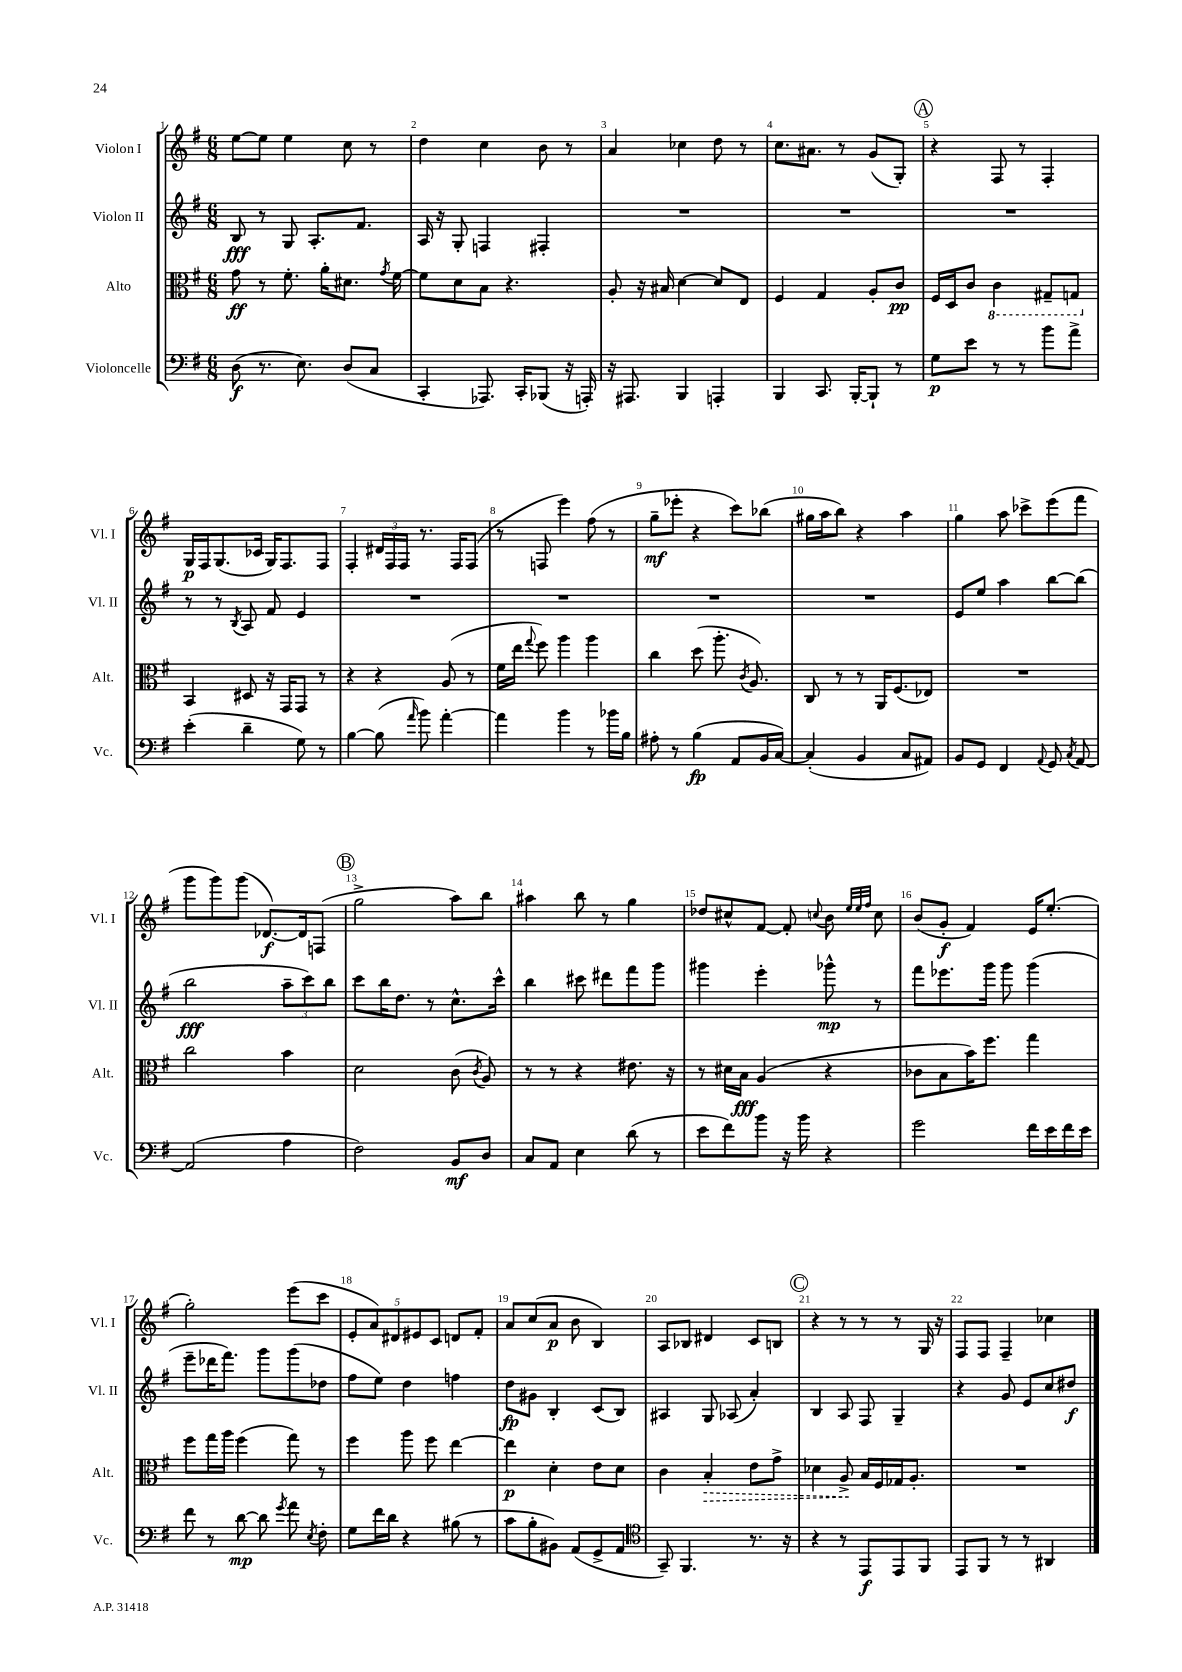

**kern	**dynam	**kern	**dynam	**kern	**dynam	**kern	**dynam
*part4	*part4	*part3	*part3	*part2	*part2	*part1	*part1
*staff4	*staff4	*staff3	*staff3	*staff2	*staff2	*staff1	*staff1
*I"Violoncelle	*	*I"Alto	*	*I"Violon II	*	*I"Violon I	*
*I'Vc.	*	*I'Alt.	*	*I'Vl. II	*	*I'Vl. I	*
*clefF4	*	*clefC3	*	*clefG2	*	*clefG2	*
*k[f#]	*	*k[f#]	*	*k[f#]	*	*k[f#]	*
*M6/8	*	*M6/8	*	*M6/8	*	*M6/8	*
=1	=1	=1	=1	=1	=1	=1	=1
(8D\	f	8g\	ff	8B/	fff	[8ee\L	.
8.r	.	8r	.	8r	.	8ee\J]	.
.	.	8.f#'\	.	8G/	.	4ee\	.
8.E\)	.	.	.	.	.	.	.
.	.	.	.	8.A'/L	.	.	.
.	.	16a'\KL	.	.	.	.	.
(8D/L	.	8.d#X\J	.	.	.	8cc\	.
.	.	.	.	8.f#/J	.	.	.
8C/J	.	.	.	.	.	8r	.
.	.	8qg/	.	.	.	.	.
.	.	[16f#\	.	.	.	.	.
=2	=2	=2	=2	=2	=2	=2	=2
4CC'/	.	8f#\L]	.	16A/	.	4dd\	.
.	.	.	.	16r	.	.	.
.	.	8d\	.	8G'/	.	.	.
8.AAA-X/)	.	8B\J	.	4Fn/	.	4cc\	.
.	.	4.r	.	.	.	.	.
16CC'/KL	.	.	.	.	.	.	.
(8BBB-X/J	.	.	.	4F#X'/	.	8b\	.
16r	.	.	.	.	.	8r	.
16AAAn'/)	.	.	.	.	.	.	.
=3	=3	=3	=3	=3	=3	=3	=3
16r	.	8A'/	.	2.r	.	4a/	.
8.AAA#X/	.	.	.	.	.	.	.
.	.	16r	.	.	.	.	.
.	.	16B#X/	.	.	.	.	.
4BBB/	.	[4d\	.	.	.	4cc-X\	.
4AAAn'/	.	8d/L]	.	.	.	8dd\	.
.	.	8E/J	.	.	.	8r	.
=4	=4	=4	=4	=4	=4	=4	=4
4BBB/	.	4F#/	.	2.r	.	8.cc\L	.
.	.	.	.	.	.	8.a#X\J	.
8.CC/	.	4G/	.	.	.	.	.
.	.	.	.	.	.	8r	.
[16BBB'/KL	.	.	.	.	.	.	.
8BBB`/J]	.	8A'/L	.	.	.	(8g/L	.
8r	.	8c/J	pp	.	.	8G'/J)	.
!!LO:REH:place=s1:t=A
=5	=5	=5	=5	=5	=5	=5	=5
8G\L	p	16F#/LL	.	2.r	.	4r	.
.	.	16D/J	.	.	.	.	.
8e\J	.	8c/J	.	.	.	.	.
*	*	*8ba	*	*	*	*	*
8r	.	4C\	.	.	.	8F#/	.
8r	.	.	.	.	.	8r	.
8b\L	.	8GG#X~/L	.	.	.	4F#'/	.
8a^\J	.	8GGn/J	.	.	.	.	.
!!LO:LB:g=z
=6	=6	=6	=6	=6	=6	=6	=6
*	*	*X8ba	*	*	*	*	*
(4e'\	.	4BB/	.	8r	.	16G/LL	p
.	.	.	.	.	.	16F#/J	.
.	.	.	.	8r	.	(8.G/	.
.	.	.	.	8qB/	.	.	.
4d~\	.	8D#X/	.	8A/	.	.	.
.	.	.	.	.	.	16c-X/Jk	.
.	.	16r	.	8f#/	.	16G/KL)	.
.	.	16GG/KL	.	.	.	8.F#/	.
8G\)	.	8GG/J	.	4e/	.	.	.
8r	.	8r	.	.	.	8F#/J	.
=7	=7	=7	=7	=7	=7	=7	=7
[4B\	.	4r	.	2.r	.	4F#'/	.
(8B\]	.	4r	.	.	.	24d#X/LL	.
.	.	.	.	.	.	24F#/	.
.	.	.	.	.	.	24F#/JJ	.
16qqa/	.	.	.	.	.	.	.
8b\)	.	.	.	.	.	8.r	.
[4a'\	.	(8A/	.	.	.	.	.
.	.	.	.	.	.	16F#/KL	.
.	.	8r	.	.	.	(8F#/J	.
=8	=8	=8	=8	=8	=8	=8	=8
4a\]	.	16f#\LL	.	2.r	.	8r	.
.	.	16ee\JJ	.	.	.	.	.
.	.	8qqgg/	.	.	.	.	.
.	.	8ff#\)	.	.	.	8Fn/	.
4b\	.	4aa\	.	.	.	4eee\)	.
8r	.	4aa\	.	.	.	(8ff#\	.
16b-X\LL	.	.	.	.	.	8r	.
16B\JJ	.	.	.	.	.	.	.
=9	=9	=9	=9	=9	=9	=9	=9
8A#X'\	.	4cc\	.	2.r	.	8gg~\L	mf
8r	.	.	.	.	.	8eee-X'\J	.
(4B\	fp	(8dd\	.	.	.	4r	.
.	.	8.aa'\	.	.	.	.	.
8AA/L	.	.	.	.	.	8ccc\L)	.
.	.	8qc/	.	.	.	.	.
.	.	8.A/)	.	.	.	.	.
16BB/L	.	.	.	.	.	(8bb-X\J	.
[16C/JJ)	.	.	.	.	.	.	.
=10	=10	=10	=10	=10	=10	=10	=10
(4C'/]	.	8C/	.	2.r	.	16gg#X\LL	.
.	.	.	.	.	.	16aa\J	.
.	.	8r	.	.	.	8bb\J)	.
4BB/	.	8r	.	.	.	4r	.
.	.	16AA/KL	.	.	.	.	.
.	.	(8.F#/	.	.	.	.	.
8C/L	.	.	.	.	.	4aa\	.
8AA#X/J)	.	8E-X/J)	.	.	.	.	.
=11	=11	=11	=11	=11	=11	=11	=11
8BB/L	.	2.r	.	8e/L	.	4gg\	.
8GG/J	.	.	.	8ee/J	.	.	.
4FF#/	.	.	.	4aa\	.	8aa\	.
.	.	.	.	.	.	8ccc-X^\L	.
8qqAA/	.	.	.	.	.	.	.
8GG/	.	.	.	[8bb\L	.	(8eee\	.
8qC/	.	.	.	.	.	.	.
[8AA/	.	.	.	(8bb\J]	.	8fff#\J	.
!!LO:LB:g=z
=12	=12	=12	=12	=12	=12	=12	=12
(2AA/]	.	2cc\	.	2bb\	fff	8ggg\L	.
.	.	.	.	.	.	8ggg\)	.
.	.	.	.	.	.	(8ggg\J	.
.	.	.	.	.	.	[8.d-X/L)	f
4A\	.	4b\	.	12aa~\L	.	.	.
.	.	.	.	.	.	16d-/k]	.
.	.	.	.	12ccc\)	.	.	.
.	.	.	.	.	.	(8Fn/J	.
.	.	.	.	12bb\J	.	.	.
!!LO:REH:place=s1:t=B
=13	=13	=13	=13	=13	=13	=13	=13
2F#\)	.	2d\	.	8ccc\L	.	2gg^\	.
.	.	.	.	16bb\K	.	.	.
.	.	.	.	8.dd\J	.	.	.
.	.	.	.	8r	.	.	.
8BB/L	mf	(8c\	.	8.cc^^\L	.	8aa\L)	.
.	.	8qc/	.	.	.	.	.
8D/J	.	8A/)	.	.	.	8bb\J	.
.	.	.	.	16ccc^^\Jk	.	.	.
=14	=14	=14	=14	=14	=14	=14	=14
8C/L	.	8r	.	4bb\	.	4aa#X\	.
8AA/J	.	8r	.	.	.	.	.
4E\	.	4r	.	8ccc#X\	.	8bb\	.
.	.	.	.	8ddd#X\L	.	8r	.
(8d\	.	8.e#X\	.	8fff#\	.	4gg\	.
8r	.	.	.	8ggg\J	.	.	.
.	.	16r	.	.	.	.	.
=15	=15	=15	=15	=15	=15	=15	=15
8e\L	.	8r	.	4ggg#X\	.	8dd-X/L	.
8f#\)	.	16d#X\LL	.	.	.	8cc#X^^/	.
.	.	16B\JJ	fff	.	.	.	.
8b\J	.	(4A/	.	4eee'\	.	[8f#/J	.
16r	.	.	.	.	.	8f#'/]	.
16b\	.	.	.	.	.	.	.
.	.	.	.	.	.	8qqccn/	.
4r	.	4r	.	8ggg-X^^\	mp	8b\	.
.	.	.	.	.	.	32qqee/LLL	.
.	.	.	.	.	.	32qqee/	.
.	.	.	.	.	.	32qqff#/JJJ	.
.	.	.	.	8r	.	8cc\	.
=16	=16	=16	=16	=16	=16	=16	=16
2g\	.	8c-X\L	.	8fff#\L	.	(8b/L	.
.	.	8B\	.	8.eee-X\	.	8g'/J	f
.	.	16b\K)	.	.	.	4f#/)	.
.	.	8.ff#\J	.	16ggg\Jk	.	.	.
.	.	.	.	8ggg\	.	.	.
16f#\LL	.	4gg\	.	(4ggg\	.	16e/KL	.
16e\	.	.	.	.	.	(8.ee'/J	.
16f#\	.	.	.	.	.	.	.
16e\JJ	.	.	.	.	.	.	.
!!LO:LB:g=z
=17	=17	=17	=17	=17	=17	=17	=17
8f#\	.	8ff#\L	.	8eee~\L	.	2gg'\)	.
8r	.	16gg\L	.	16ddd-X\K	.	.	.
.	.	16aa\JJ	.	8.fff#\J)	.	.	.
[8d\	mp	(4ff#\	.	.	.	.	.
8d\]	.	.	.	8ggg\L	.	.	.
8qg/	.	.	.	.	.	.	.
8a\	.	8gg\)	.	(8ggg\	.	(8eee\L	.
8qE/	.	.	.	.	.	.	.
8F#'\	.	8r	.	8dd-X\J	.	8ccc\J	.
=18	=18	=18	=18	=18	=18	=18	=18
8G\L	.	4ff#\	.	8ff#\L	.	10e'/L	.
.	.	.	.	.	.	10a/)	.
16f#\L	.	.	.	8ee\J)	.	.	.
16d\JJ	.	.	.	.	.	.	.
.	.	.	.	.	.	10d#X/	.
4r	.	8aa\	.	4dd\	.	.	.
.	.	.	.	.	.	10e#X/	.
.	.	8ff#\	.	.	.	.	.
.	.	.	.	.	.	10c/J	.
(8B#X\	.	[4ee\	.	4ffn\	.	8dn/L	.
8r	.	.	.	.	.	8f#'/J	.
=19	=19	=19	=19	=19	=19	=19	=19
8c\L	.	4ee\]	p	8dd\L	fp	8a/L	.
8B'\	.	.	.	8g#X\J	.	(8cc/	.
8BB#X\J)	.	4d'\	.	4B'/	.	8a/J	p
(8AA/L	.	.	.	.	.	8b\	.
8GG^/	.	8e\L	.	(8c/L	.	4B/)	.
8AA/J	.	8d\J	.	8B/J)	.	.	.
=20	=20	=20	=20	=20	=20	=20	=20
*clefC4	*	*	*	*	*	*	*
8GG~/)	.	4c\	.	4A#X/	.	8A/L	.
4.FF#/	.	.	.	.	.	8B-X/J	.
!	!	!	!LO:HP:b	!	!	!	!
.	.	4B'/	>	8G/	.	4d#X/	.
.	.	.	.	(8A-X/	.	.	.
8.r	.	8e\L	.	4a'/)	.	8c/L	.
.	.	8g^\J	.	.	.	8Bn/J	.
16r	.	.	.	.	.	.	.
!!LO:REH:place=s1:t=C
=21	=21	=21	=21	=21	=21	=21	=21
4r	.	4d-X\	.	4B/	.	4r	.
8r	.	8A^/	.	8A/	.	8r	.
8EE/L	f	16B/LL	]	8F#/	.	8r	.
.	.	16F#/	.	.	.	.	.
8EE/	.	16G-X/J	.	4G~/	.	8r	.
.	.	8.A'/J	.	.	.	.	.
8FF#/J	.	.	.	.	.	16G/	.
.	.	.	.	.	.	16r	.
=22	=22	=22	=22	=22	=22	=22	=22
8EE/L	.	2.r	.	4r	.	8F#/L	.
8FF#/J	.	.	.	.	.	8F#/J	.
8r	.	.	.	8g/	.	4F#~/	.
8r	.	.	.	8e/L	.	.	.
4AA#X/	.	.	.	8cc/	.	4cc-X\	.
.	.	.	.	8dd#X/J	f	.	.
==	==	==	==	==	==	==	==
*-	*-	*-	*-	*-	*-	*-	*-
